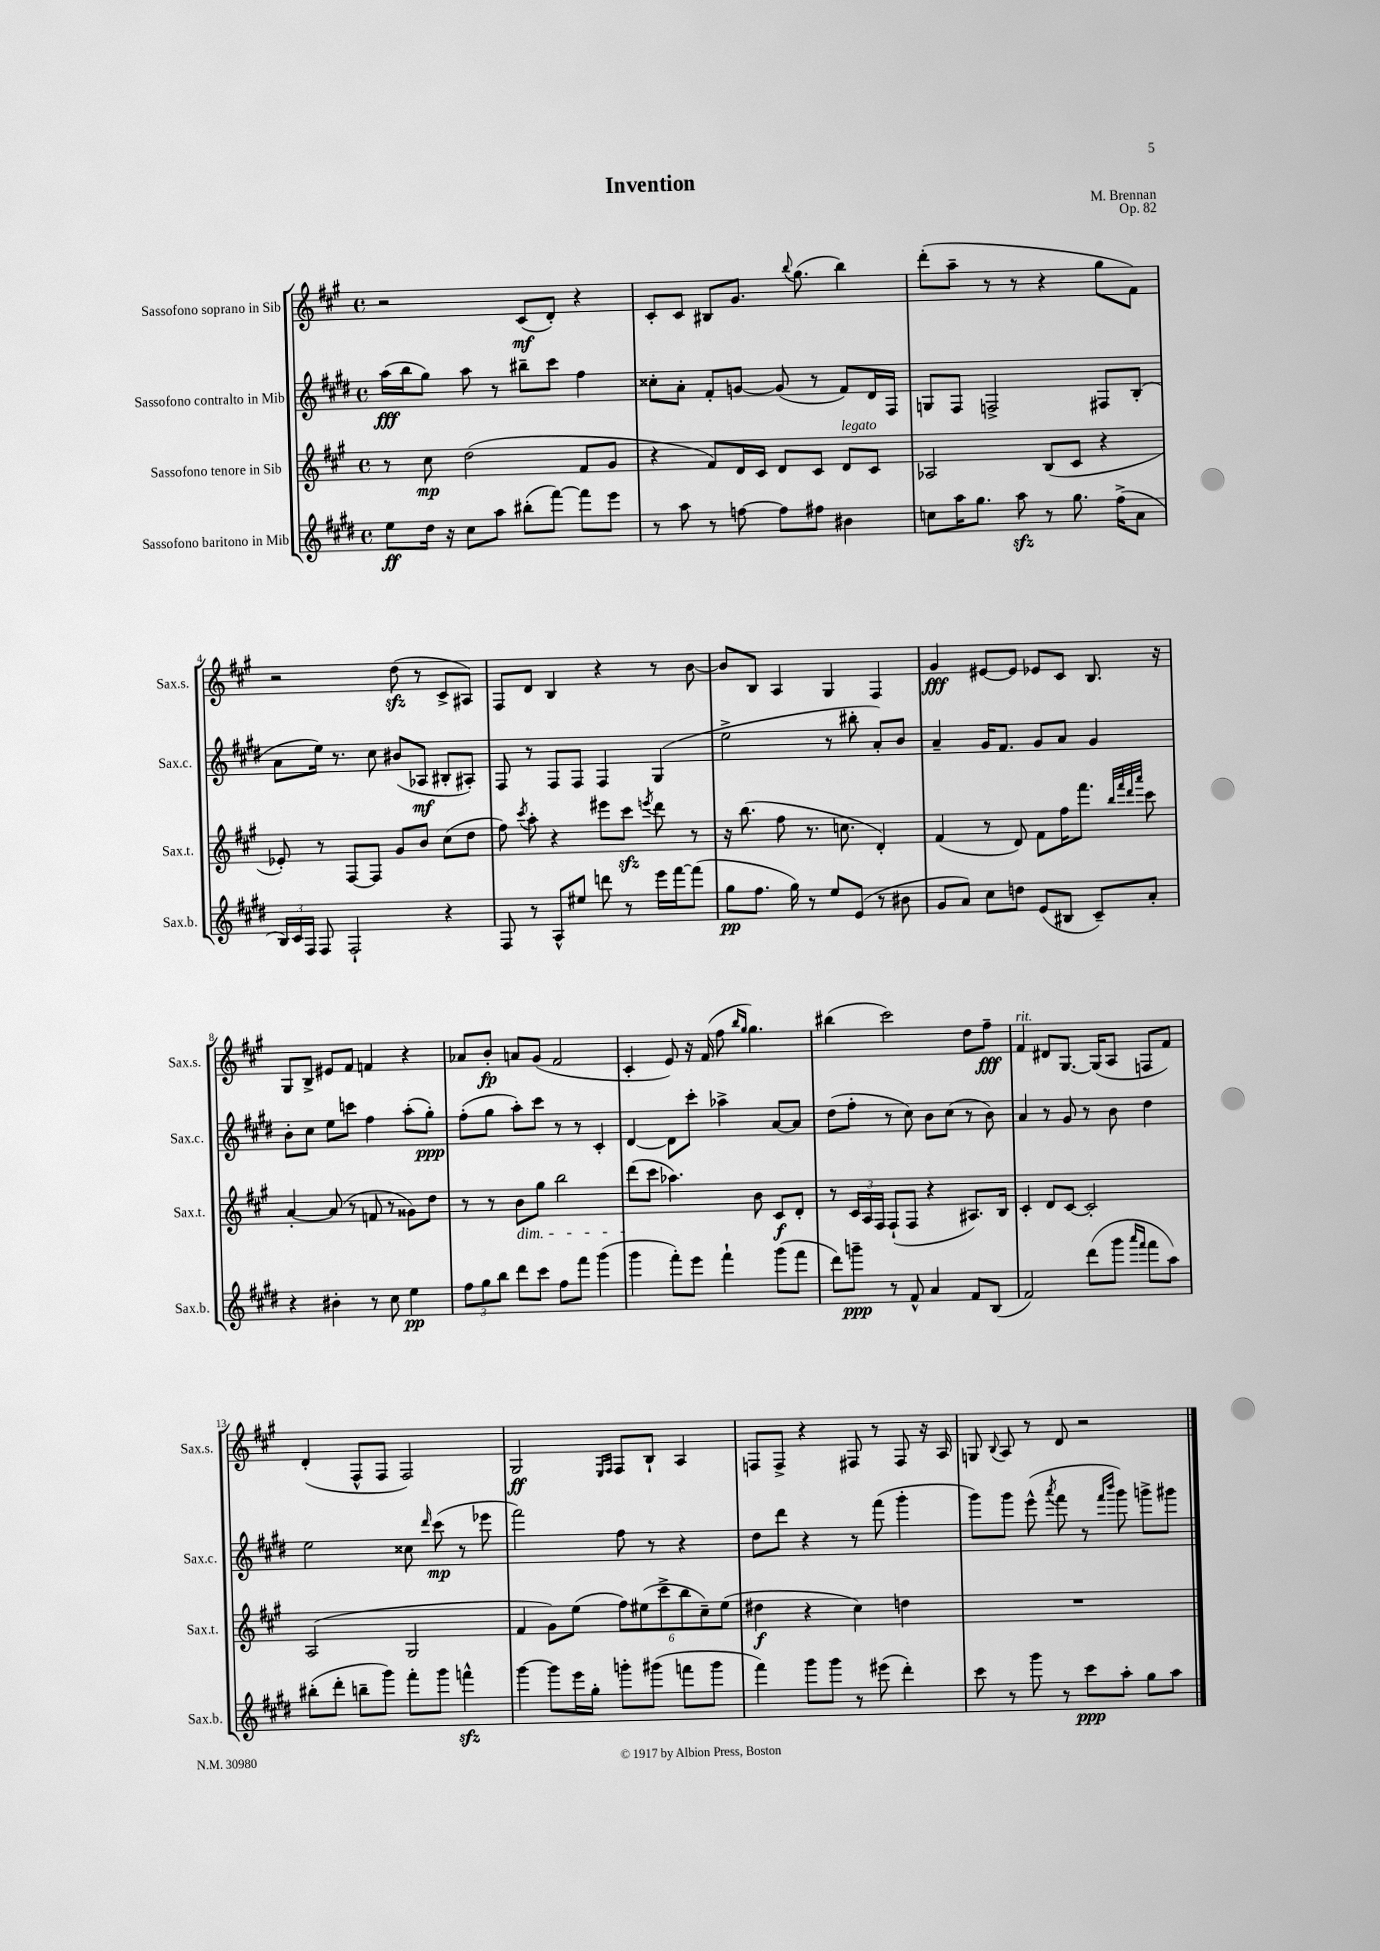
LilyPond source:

\header { title = "Invention" composer = "M. Brennan" opus = "Op. 82" }
<<
\new StaffGroup <<
\new Staff = "s0" \with { instrumentName = "Sassofono soprano in Sib" shortInstrumentName = "Sax.s." } {
    \clef treble \key a \major \defaultTimeSignature \time 4/4
    \autoBeamOff r2 cis'8[\mf( d'8]-.) r4 |
    cis'8[-. cis'8] bis8[ gis'8.] \appoggiatura { b''8 } gis''8.( b''4) |
    d'''8[-.( a''8]-- r8 r8 r4 gis''8[ fis'8]) |
    r2 d''8\sfz( r8 cis'8[-> ais8]) |
    fis8[ d'8] b4 r4 r8 b'8~ |
    b'8[ b8] a4 gis4 fis4 |
    gis'4\fff eis'8[~ eis'8] ees'8[ cis'8] b8. r16 |
    gis8[ b8]-> eis'8[ fis'8] f'4 r4 |
    aes'8[ b'8]-.\fp a'8[ gis'8]( fis'2 |
    cis'4-. e'8) r16 fis'16( fis''8 \grace { b''16[ gis''16] } gis''4.) |
    bis''4( cis'''2) d''8[ fis''8]--\fff |
    fis'4^\markup { \italic "rit." } dis'8[ gis8.]~ gis16[( a8] f8[ fis'8]) |
    d'4-.( fis8[-^ fis8] fis2) |
    gis2\ff \grace { e16[ fis16] } fis8[ b8]-! a4 |
    f8[ f8]-> r4 fis8 r8 fis8 r16 a16 |
    g8 \appoggiatura { b8 } a8 r8 d'8 r2 \bar "|." |
}
\new Staff = "s1" \with { instrumentName = "Sassofono contralto in Mib" shortInstrumentName = "Sax.c." } {
    \clef treble \key e \major \defaultTimeSignature \time 4/4
    \autoBeamOff a''16[\fff( b''16 gis''8]) a''8 r8 bis''8[-- cis'''8] fis''4 |
    cisis''8[-. a'8]-. fis'8[-. g'8]~ g'8( r8 fis'8[) dis'16 fis16] |
    g8[ fis8] f2-> fis8[ b8]-.( |
    a'8[ e''16]) r8. cis''8 bis'8[( aes8]\mf bis8[-. ais8]-.) |
    fis8 r8 fis8[ fis8] fis4 gis4( |
    e''2-> r8 bis''8-. a'8[-.) b'8] |
    a'4-- gis'16[ fis'8.] gis'8[ a'8] gis'4 |
    b'8[-. cis''8] e''8[ c'''8] fis''4 a''8[-.( gis''8]-.\ppp) |
    fis''8[-.( gis''8] a''8[-.) cis'''8] r8 r8 cis'4-. |
    dis'4~ dis'8[ cis'''8]-. aes''4-> a'8[~ a'8] |
    dis''8[( fis''8]-. r8 cis''8) b'8[ cis''8]( r8 b'8) |
    a'4 r8 gis'8 r8 b'8 dis''4 |
    e''2 cisis''8 \grace { dis'''16 } cis'''8\mp( r8 ees'''8 |
    fis'''2) fis''8 r8 r4 |
    dis''8[ dis'''8] r4 r8 fis'''8( gis'''4-. |
    gis'''8[) gis'''8] e'''8-^( \acciaccatura { a'''8 } fis'''8 r8 \grace { fis'''16[ b'''16] } gis'''8) g'''8[-> gis'''8] \bar "|." |
}
\new Staff = "s2" \with { instrumentName = "Sassofono tenore in Sib" shortInstrumentName = "Sax.t." } {
    \clef treble \key a \major \defaultTimeSignature \time 4/4
    \autoBeamOff r8 cis''8\mp d''2( fis'8[ gis'8] |
    r4 fis'8[) d'16 cis'16] d'8[ cis'8] d'8[^\markup { \italic "legato" } cis'8] |
    aes2 b8[( cis'8] r4 |
    ees'8-.) r8 fis8[~ fis8] gis'8[ b'8] cis''8[( d''8] |
    fis''8) \acciaccatura { cis'''8 } a''8-. r4 eis'''8[ cis'''8]\sfz \acciaccatura { e'''8 } d'''8 r8 |
    r16 b''8.( fis''8 r8. c''8. d'4-.) |
    fis'4( r8 d'8) fis'8[ fis''16 fis'''8.] \grace { b''32[ fis'''32 d'''32 a'''32] } cis'''8 |
    a'4~-. a'8( r8 f'8 r8 gisis'8[) d''8] |
    r8 r8 b'8[\dim gis''8] b''2 |
    d'''8[\!( cis'''8] aes''4.) b'8 cis'8[\f d'8]-. |
    r8 \tuplet 3/2 { cis'16[ a16 fis16] } fis8[-!( fis8] r4 ais8.[) b16] |
    cis'4-. d'8[ cis'8]~ cis'2-. |
    a2( gis2 |
    fis'4 gis'8[) e''8]( \tuplet 6/4 { fis''8[) eis''8( cis'''8-> b''8 cis''8--) eis''8]( } |
    dis''4\f r4 cis''4) d''4 |
    R1 \bar "|." |
}
\new Staff = "s3" \with { instrumentName = "Sassofono baritono in Mib" shortInstrumentName = "Sax.b." } {
    \clef treble \key e \major \defaultTimeSignature \time 4/4
    \autoBeamOff e''8[\ff dis''16] r16 cis''8[ a''8] bis''8[-.( fis'''8]~) fis'''8[ e'''8] |
    r8 a''8 r8 f''8~ f''8[ fis''8] bis'4 |
    c''8[ a''16 gis''8.] a''8\sfz r8 gis''8. fis''16[->( a'8] |
    \tuplet 3/2 { b16[) cis'16 fis16] } fis8 fis2-! r4 |
    fis8 r8 a8[-^ eis''8] d'''8 r8 e'''16[ fis'''16~ fis'''8]( |
    gis''8[\pp fis''8.] gis''16) r8 e''8[ e'8]( r8 bis'8 |
    gis'8[ a'8]) cis''8[ d''8] e'8[( bis8] cis'8[--) a'8]-. |
    r4 bis'4-. r8 cis''8 e''4\pp |
    \tuplet 3/2 { fis''8[ gis''8 b''8] } dis'''8[ cis'''8] fis''8[ fis'''8] gis'''4( |
    gis'''4 fis'''8[-.) e'''8] fis'''4-! gis'''8[( fis'''8] |
    dis'''8[) g'''8]--\ppp r8 fis'8-^ a'4 fis'8[ b8]( |
    fis'2) dis'''8[( gis'''8] \grace { a'''16[ fis'''16] } fis'''8[ a''8]) |
    bis''8[-.( dis'''8]-. b''8[-- gis'''8]) fis'''8[-. gis'''8] f'''4-^\sfz |
    gis'''4~ gis'''8[ e'''16 gis''16]-. g'''8[-. gis'''8]( f'''8[ gis'''8] |
    fis'''4) gis'''8[ gis'''8] r8 eis'''8( dis'''4-.) |
    cis'''8 r8 gis'''8 r8 cis'''8[\ppp a''8]-. gis''8[ a''8] \bar "|." |
}
>>
>>
